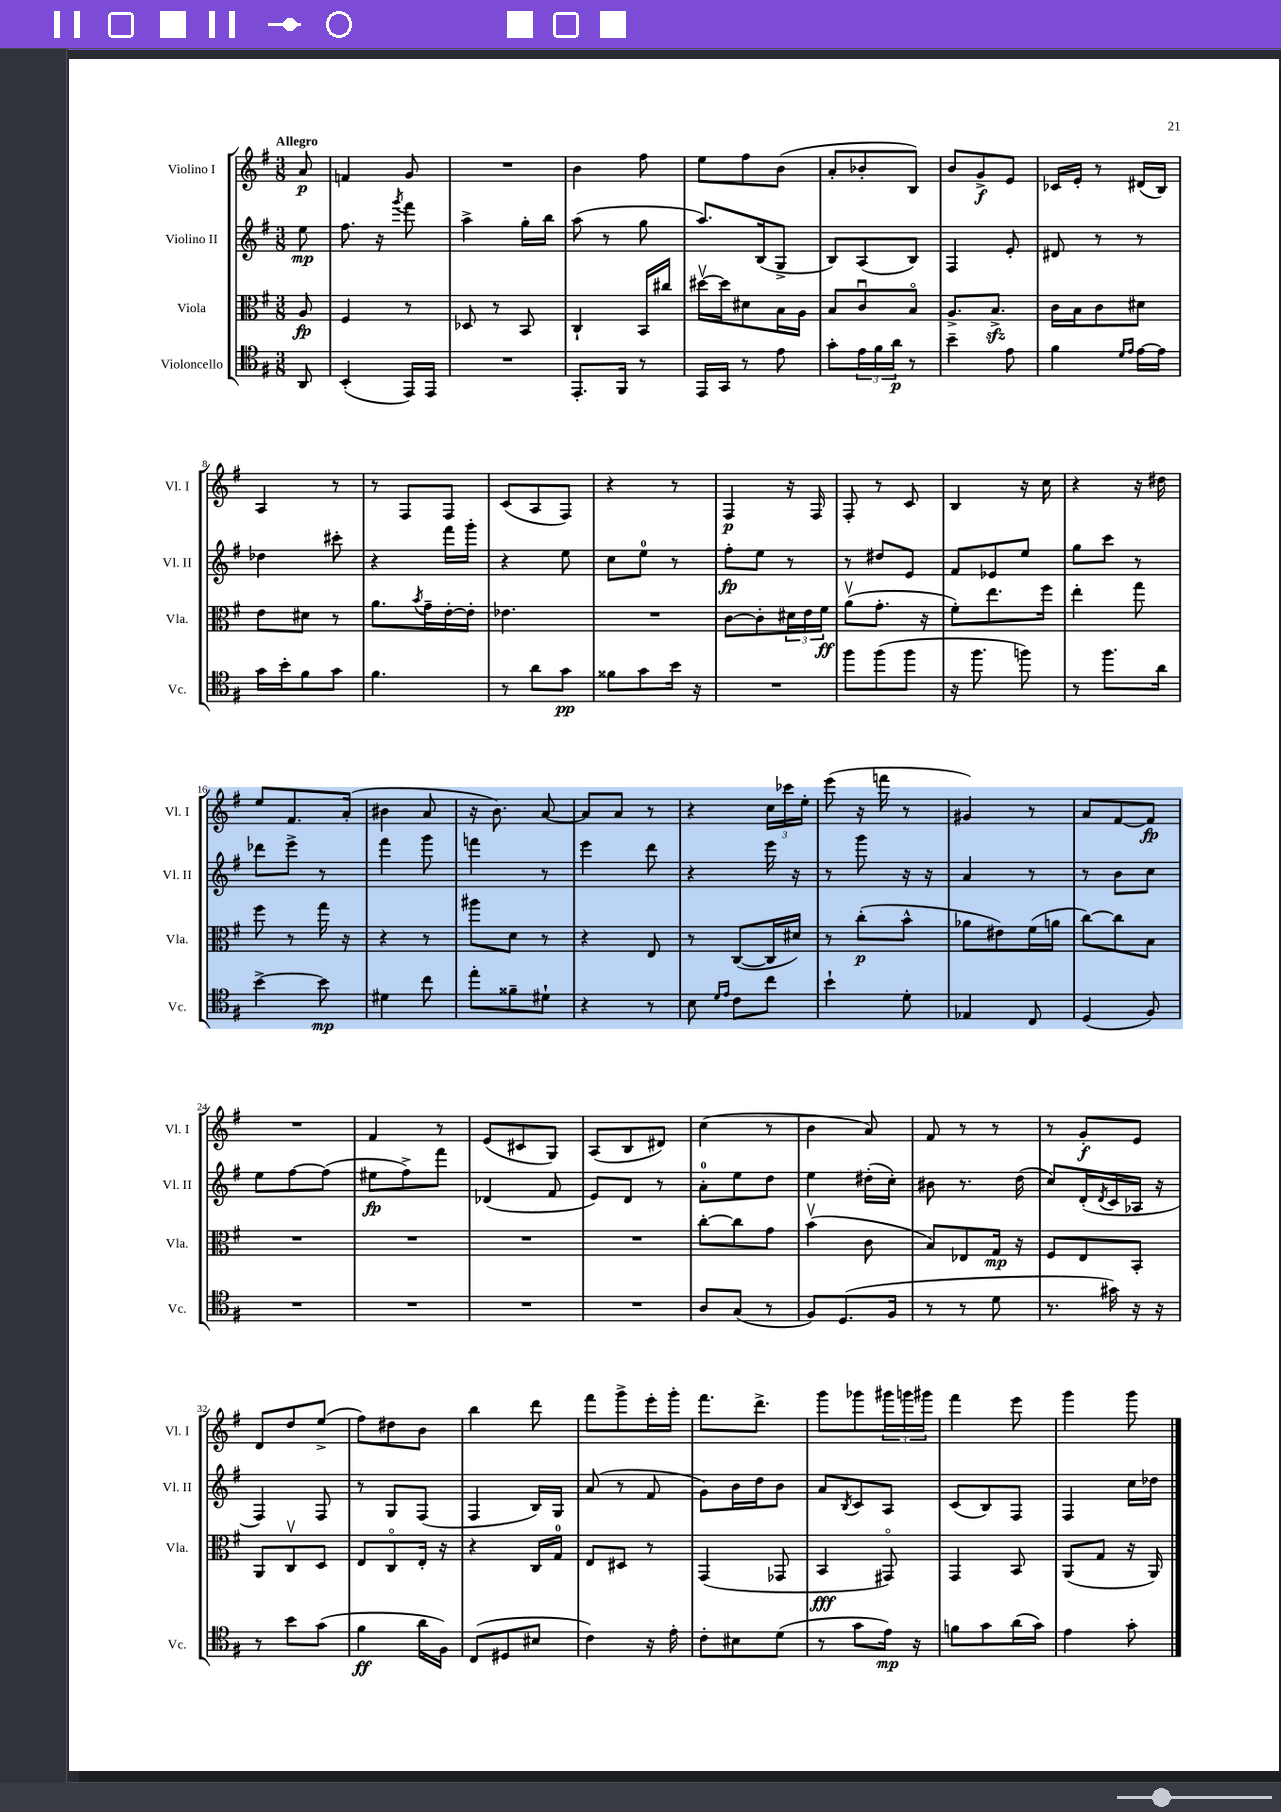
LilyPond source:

<<
\new StaffGroup <<
\new Staff = "s0" \with { instrumentName = "Violino I" shortInstrumentName = "Vl. I" } {
    \clef treble \key g \major \numericTimeSignature \time 3/8 \partial 8 \tempo "Allegro"
    a'8\p |
    f'4 g'8 |
    R4. |
    b'4 fis''8 |
    e''8 fis''8 b'8( |
    a'8-. bes'8-. b8) |
    b'8 g'8->\f e'8 |
    ces'16 e'16-. r8 dis'16( b16) |
    a4 r8 |
    r8 fis8 fis8 |
    c'8( a8 fis8) |
    r4 r8 |
    fis4\p r16 fis16 |
    fis8-. r8 c'8 |
    b4 r16 c''16 |
    r4 r16 dis''16 |
    e''8 fis'8. a'16-.( |
    bis'4 a'8 |
    r16 b'8.) a'8~ |
    a'8 a'8 r8 |
    r4 \tuplet 3/2 { c''16 ces'''16 e''16-. } |
    e'''8( r16 f'''16 r8 |
    gis'4) r8 |
    a'8 fis'8~ fis'8\fp |
    R4. |
    fis'4 r8 |
    e'8( cis'8 g8) |
    a8( b8 dis'8) |
    c''4( r8 |
    b'4 a'8) |
    fis'8 r8 r8 |
    r8 g'8-.\f e'8 |
    d'8 d''8 e''8->( |
    fis''8) dis''8 b'8 |
    b''4 d'''8 |
    fis'''8 g'''8-> e'''16-. g'''16-. |
    fis'''8. d'''8.-> |
    g'''8 ges'''8 \tuplet 3/2 { gis'''16 g'''16 gis'''16 } |
    fis'''4 e'''8 |
    g'''4 g'''8 \bar "|." |
}
\new Staff = "s1" \with { instrumentName = "Violino II" shortInstrumentName = "Vl. II" } {
    \clef treble \key g \major \numericTimeSignature \time 3/8 \partial 8
    e''8\mp |
    fis''8. r16 \acciaccatura { g'''8 } fis'''8 |
    a''4-> g''16-. b''16 |
    a''8( r8 g''8 |
    a''8.) b16( g8-> |
    b8) a8( b8) |
    fis4 e'8-. |
    dis'8 r8 r8 |
    des''4 cis'''8-. |
    r4 fis'''16 g'''16-. |
    r4 e''8 |
    c''8 e''8-0 r8 |
    fis''8-.\fp e''8 r8 |
    r8 dis''8 e'8 |
    fis'8 ees'8 e''8 |
    g''8 c'''8 r8 |
    des'''8 e'''8-> r8 |
    fis'''4 g'''8 |
    f'''4 r8 |
    e'''4 d'''8 |
    r4 e'''16 r16 |
    r8 g'''8 r16 r16 |
    a'4 r8 |
    r8 b'8 c''8 |
    e''8 fis''8~ fis''8( |
    eis''8\fp fis''8->) fis'''8 |
    des'4( fis'8 |
    e'8) d'8 r8 |
    a'8-0-. e''8 d''8 |
    e''4 dis''16-.( c''16-.) |
    bis'8 r8. d''16( |
    c''8) d'16-.( \acciaccatura { d'8 } c'16 aes16 r16 |
    fis4) fis8 |
    r8 g8 fis8( |
    fis4 b16) g16 |
    a'8( r8 fis'8 |
    g'8) b'16 d''16 b'8 |
    a'8 \acciaccatura { b8 } c'8 a8 |
    c'8( b8) fis8 |
    fis4 c''16 des''16 \bar "|." |
}
\new Staff = "s2" \with { instrumentName = "Viola" shortInstrumentName = "Vla." } {
    \clef alto \key g \major \numericTimeSignature \time 3/8 \partial 8
    a8\fp |
    fis4 r8 |
    des8 r8 b,8 |
    c4-! b,16 cis''16 |
    dis''16~\upbow dis''16 dis'8 b16 a16 |
    b8 c'8\downbow b8\flageolet |
    a8.-> b8.->\sfz |
    c'16 b16 c'8 dis'8 |
    e'8 dis'8 r8 |
    a'8. \acciaccatura { b'8 } g'16-- e'16~-. e'16-. |
    ees'4. |
    R4. |
    c'8~ c'8-. \tuplet 3/2 { dis'16 e'16 fis'16\ff } |
    a'8\upbow( g'8.-. r16 |
    fis'8-.) e''8. fis''16 |
    e''4-. g''8 |
    fis''8 r8 g''16 r16 |
    r4 r8 |
    ais''8 d'8 r8 |
    r4 e8 |
    r8 c8~( c16 dis'16) |
    r8 c''8-.\p( b'8-^ |
    aes'8 eis'8) fis'16( a'16 |
    c''8~) c''8 b8 |
    R4. |
    R4. |
    R4. |
    R4. |
    c''8~-. c''8 g'8 |
    b'4\upbow( c'8 |
    b8) ees8 g16\mp r16 |
    fis8 e8 b,8-. |
    a,8 c8\upbow d8 |
    e8 c8\flageolet e16-. r16 |
    r4 c16 g16-0 |
    e8 dis8 r8 |
    g,4( ges,8 |
    b,4\fff gis,8\flageolet) |
    g,4 b,8 |
    a,8( g8 r16 a,16) \bar "|." |
}
\new Staff = "s3" \with { instrumentName = "Violoncello" shortInstrumentName = "Vc." } {
    \clef tenor \key g \major \numericTimeSignature \time 3/8 \partial 8
    a,8 |
    b,4-.( e,16) e,16 |
    R4. |
    e,8.-. fis,16 r8 |
    e,16 g,16 r8 e'8 |
    g'8-. \tuplet 3/2 { e'16 fis'16 a'16\p } r8 |
    b'4-- e'8 |
    fis'4 \grace { d'16 e'16 } e'16~ e'16 |
    g'16 b'16-. fis'8 g'8 |
    fis'4. |
    r8 a'8 g'8\pp |
    fisis'8 g'8 b'16 r16 |
    R4. |
    fis''8 fis''8( fis''8 |
    r16 fis''8. f''8) |
    r8 fis''8. a'16 |
    b'4~-> b'8\mp |
    dis'4 c''8 |
    e''8-. fisis'8-- dis'8-! |
    r4 r8 |
    b8 \grace { d'16 e'16 } c'8 c''8 |
    b'4-! d'8-. |
    ees4 c8 |
    d4( fis8) |
    R4. |
    R4. |
    R4. |
    R4. |
    a8 g8( r8 |
    fis8) d8.( fis16 |
    r8 r8 d'8 |
    r8. gis'16) r16 r16 |
    r8 b'8 g'8( |
    fis'4\ff a'16 fis16) |
    c8( dis8 bis8 |
    c'4) r16 e'16-. |
    c'8-. bis8 d'8( |
    r8 g'8 e'16\mp) r16 |
    f'8 g'8 a'16( g'16) |
    e'4 g'8-. \bar "|." |
}
>>
>>
